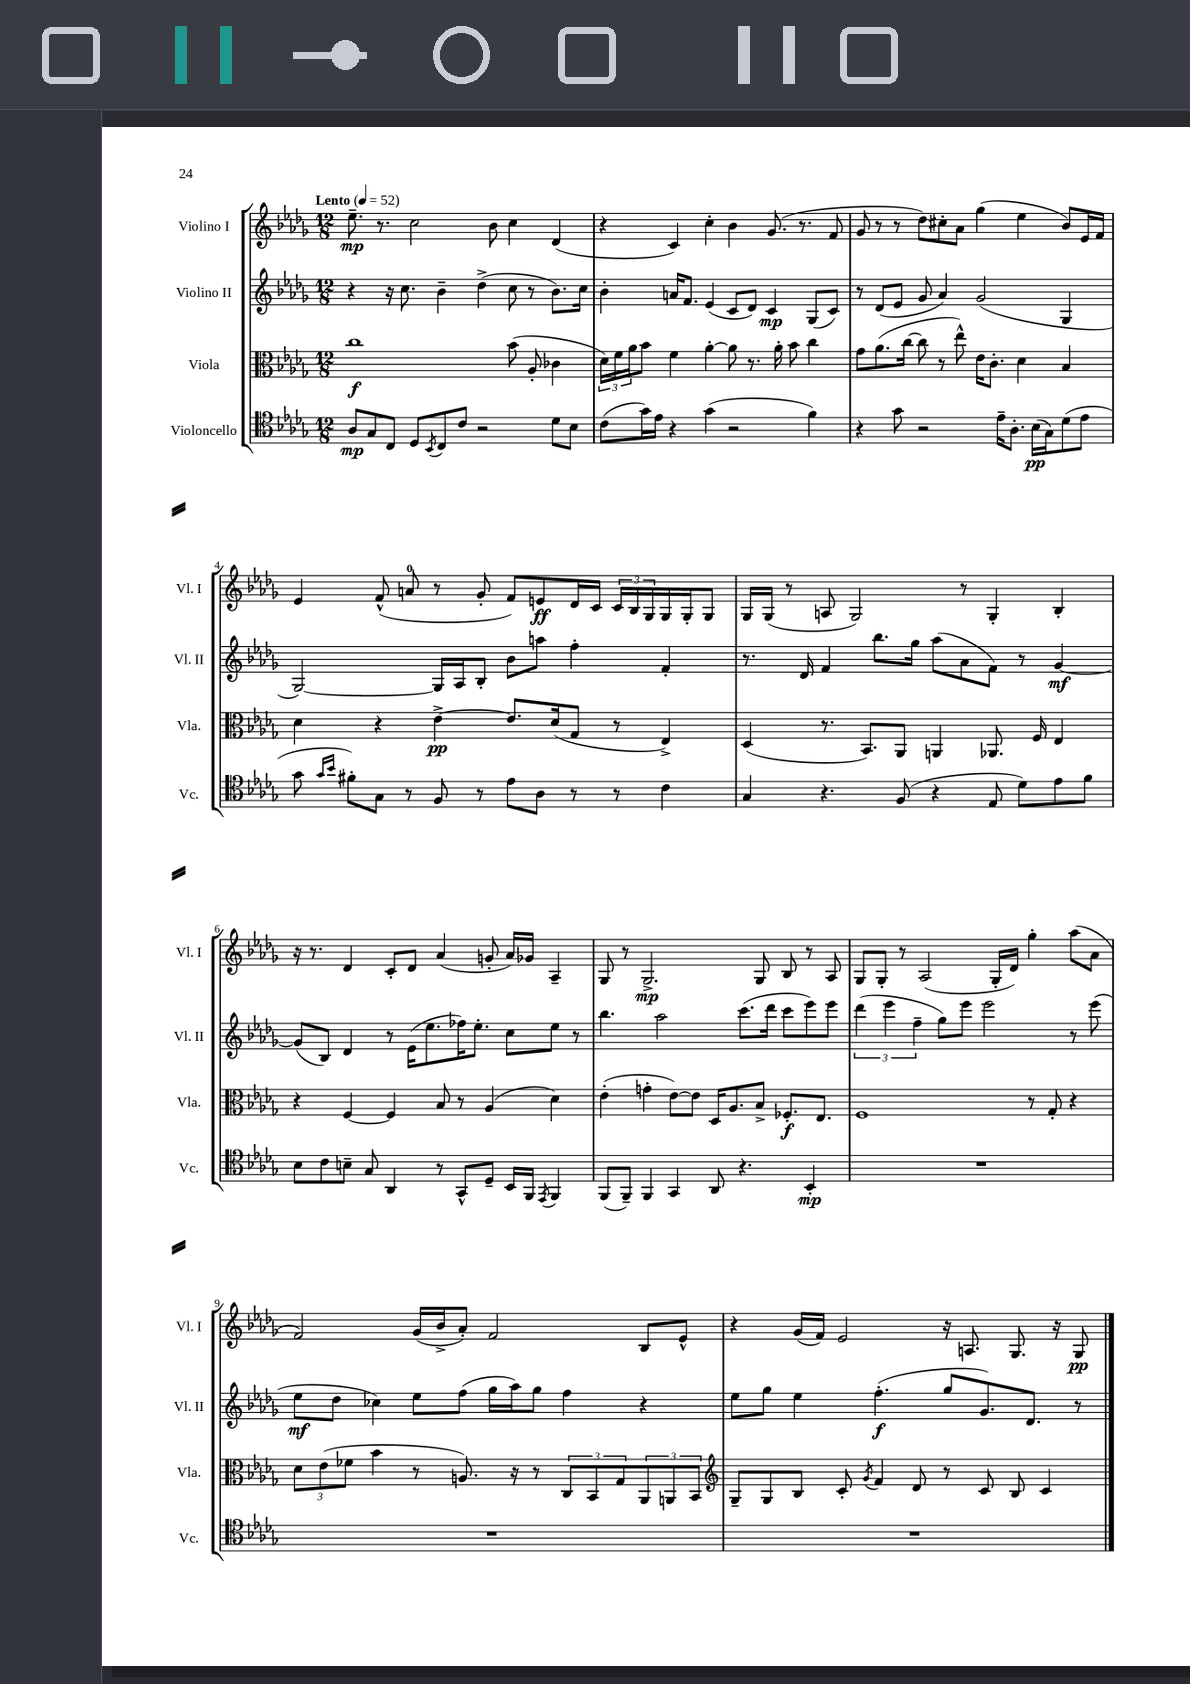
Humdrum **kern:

**kern	**kern	**kern	**kern
*staff4	*staff3	*staff2	*staff1
*clefC4	*clefC3	*clefG2	*clefG2
*k[b-e-a-d-g-]	*k[b-e-a-d-g-]	*k[b-e-a-d-g-]	*k[b-e-a-d-g-]
*M12/8	*M12/8	*M12/8	*M12/8
*MM52	*MM52	*MM52	*MM52
8A-/L	1cc	4r	8.ee-~\
8G-/	.	.	.
.	.	.	8.r
8C/J	.	16r	.
.	.	8.cc\	.
8D-/L	.	.	2cc\
8qBB-/	.	.	.
8C/	.	4b-~\	.
8c/J	.	.	.
2r	.	(4dd-^\	.
.	.	.	8b-\
.	(8b-\	8cc\	4cc\
.	8A-'/	8r	.
8d-\L	4c-\	8.b-\L)	(4d-/
8B-\J	.	.	.
.	.	16cc\Jk	.
=	=	=	=
(8c\L	24d-\LL)	4b-'\	4r
.	24f\	.	.
.	24a-\J	.	.
16g-\L)	8b-\J	.	.
16e-\JJ	.	.	.
4r	4f\	16a/LK	4c/)
.	.	8.f/J	.
(4g-\	[4a-'\	(4e-/	4cc'\
2r	8a-\]	8c/L	4b-\
.	8.r	8d-/J)	.
.	.	4c/	(8.g-/
.	16a-'\	.	.
.	8b-\	.	.
.	.	.	8.r
4f\)	4cc\	(8G-/L	.
.	.	8c/J)	8f/
=	=	=	=
4r	8g-\L	8r	8g-/
.	(8.a-\	(8d-/L	8r
8g-\	.	8e-/J	8r
.	[16cc\Jk	.	.
2r	8cc\]	8g-/	8dd-\L)
.	8r	4a-/)	8cc#'\
.	8ee-^^\)	.	8a-\J
.	16e-\LK	(2g-/	(4gg-\
.	8.c'\J	.	.
16e-~\LK	.	.	.
8.A-'\J	.	.	.
.	4d-\	.	4ee-\
(16B-\LL	.	.	.
16G-\J)	.	.	.
(8d-\	4B-/	4G-/	8b-/L)
8e-\J	.	.	16e-/L
.	.	.	16f/JJ
=	=	=	=
8g-\	4d-\	[2G-/)	4e-/
16qqg-/LL	.	.	.
16qqb-/JJ	.	.	.
8f#'\L)	.	.	.
8G-\J	4r	.	(8f^^/
8r	.	.	8a/
8F/	[4e-^\	16G-/]LL	8r
.	.	16A-/J	.
8r	.	8B-'/J	8g-'/
8e-\L	8.e-/]L	8b-\L	8f/L)
8A-\J	.	8aa\J	8e/
.	(16d-/k	.	.
8r	8G-/J	4ff'\	16d-/L
.	.	.	16c/JJ
8r	8r	.	24c/LL
.	.	.	24B-/
.	.	.	24G-/
4c\	4E-^/)	4f'/	16G-/
.	.	.	16G-'/J
.	.	.	8G-/J
=	=	=	=
4G-/	(4D-/	8.r	16G-/LL
.	.	.	(16G-/JJ
.	.	.	8r
.	.	16d-/	.
4.r	8.r	4f/	8A/
.	.	.	2G-/)
.	8.BB-/L)	.	.
.	.	8.bb-\L	.
(8F/	8AA-/J	.	.
.	.	16gg-\Jk	.
4r	4AA/	(8aa-\L	.
.	.	8a-\	8r
8E-/	8.AA-/	8f\J)	4G-'/
8d-\L)	.	8r	.
.	16F/	.	.
8e-\	4E-/	[4g-/	4B-'/
8f\J	.	.	.
=	=	=	=
8B-\L	4r	(8g-/]L	16r
.	.	.	8.r
8c\	.	8B-/J)	.
8B~\J	[4F/	4d-/	4d-/
8G-/	.	.	.
4AA-/	4F/]	8r	8c'/L
.	.	(16e-\LK	8d-/J
.	.	8.ee-\	.
8r	8B-/	.	(4a-/
8GG-^^/L	8r	16ff-\K)	.
.	.	8.ee-'\J	.
8D-~/J	(4A-/	.	8g'/
16BB-/LL	.	8cc\L	16a-/LL)
16FF/JJ	.	.	16g-/JJ
8qEE-/	.	.	.
4FF/	4d-\)	8ee-\J	4A-~/
.	.	8r	.
=	=	=	=
(8FF/L	(4e-'\	4.bb-\	8G-/
8FF~/J)	.	.	8r
4FF/	4g'\	.	2.G-^/
.	.	2aa-\	.
4GG-/	[8e-\L)	.	.
.	8e-\]J	.	.
8AA-/	16D-/LK	.	.
.	8.A-/	.	.
4.r	.	(8.ccc\L	.
.	8B-^/J	.	8G-/
.	.	16ddd-\Jk	.
.	8.F-'/L	8ccc\L	8B-/
4BB-'/	.	8eee-\)	8r
.	8.E-/J	.	.
.	.	8eee-\J	8A-/
=	=	=	=
1.r	1F	(6ddd-\	8G-/L
.	.	.	8G-'/J
.	.	6eee-\	.
.	.	.	8r
.	.	6ff~\	.
.	.	.	(2A-/
.	.	8gg-\L)	.
.	.	8eee-\J	.
.	.	2eee-\	.
.	.	.	16G-'/LL
.	.	.	16d-/JJ)
.	8r	.	4gg-'\
.	8G-'/	.	.
.	4r	8r	(8aa-\L
.	.	(8eee-\	8a-\J
=	=	=	=
1.r	12d-\L	8ee-\L	2f/)
.	(12e-\	.	.
.	.	8dd-\J	.
.	12f-\J	.	.
.	4b-\	4cc-\)	.
.	8r	8ee-\L	(16g-/LL
.	.	.	16b-^/J
.	8.A/)	(8ff\J	8a-'/J)
.	.	16gg-\LL	2f/
.	16r	16aa-\J)	.
.	8r	8gg-\J	.
.	12C/L	4ff\	.
.	12BB-/	.	.
.	12G-/	.	.
.	12AA-/	4r	8B-/L
.	12AA/	.	.
.	.	.	8e-^^/J
.	12BB-/J	.	.
=	=	=	=
*	*clefG2	*	*
1.r	8G-~/L	8ee-\L	4r
.	8G-/	8gg-\J	.
.	8B-/J	4ee-\	(16g-/LL
.	.	.	16f/JJ)
.	8c'/	.	2e-/
.	8qg-/	.	.
.	4f/	(4.ff'\	.
.	8d-/	.	.
.	8r	8gg-/L	16r
.	.	.	8.A/
.	8c/	8.g-/)	.
.	8B-/	.	8.G-/
.	.	8.d-/J	.
.	4c/	.	.
.	.	.	16r
.	.	8r	8G-/
==	==	==	==
*-	*-	*-	*-
